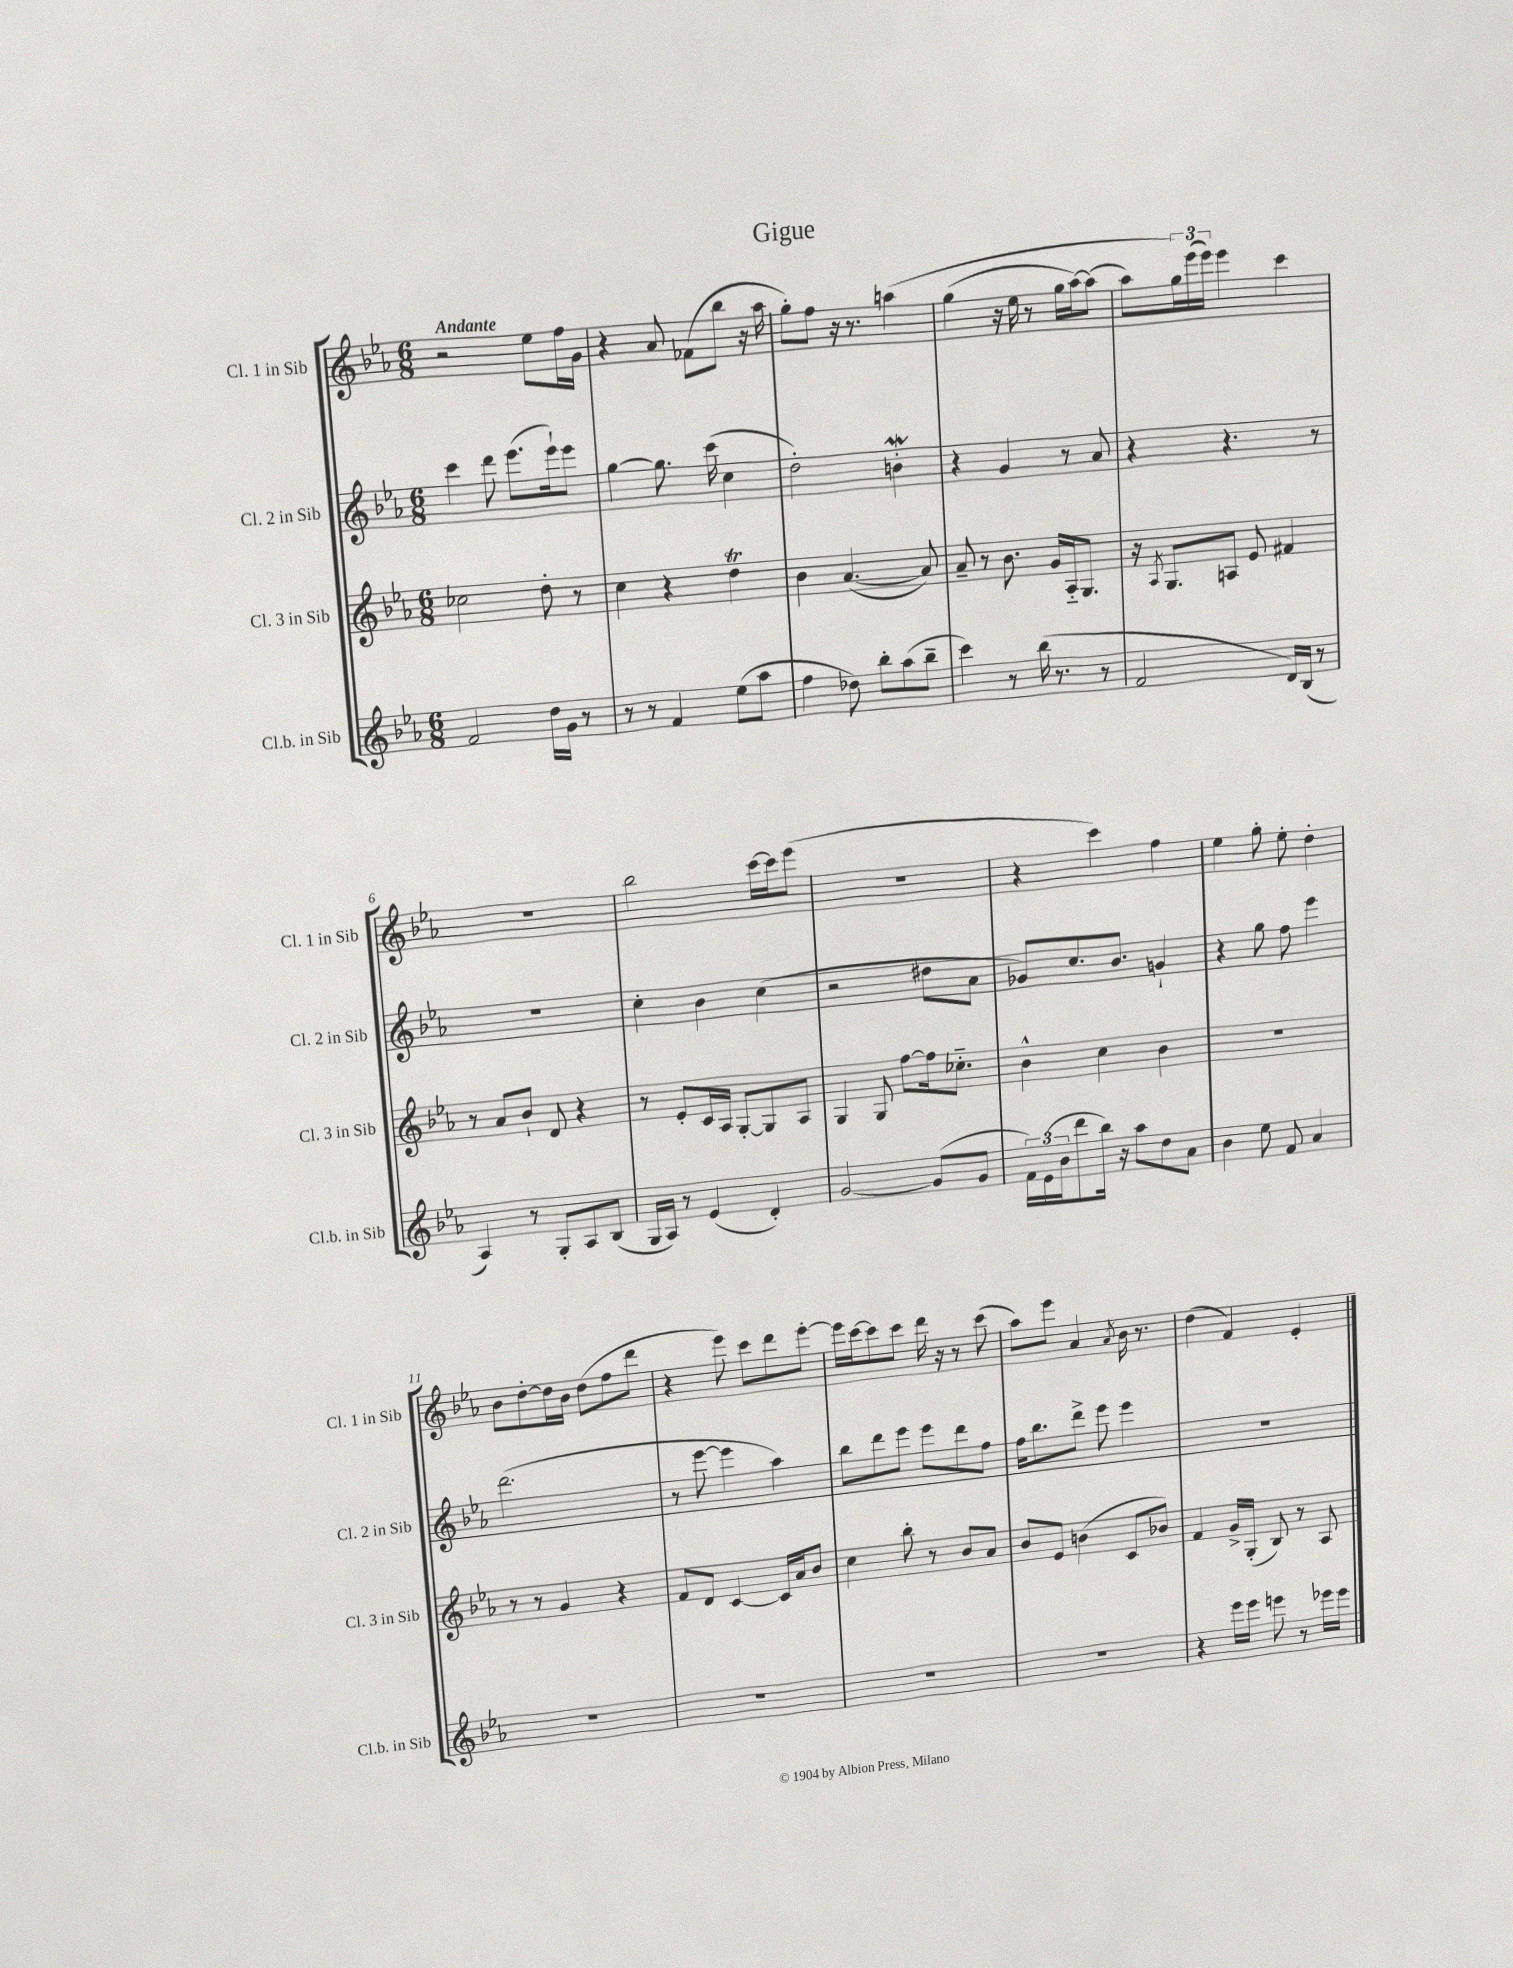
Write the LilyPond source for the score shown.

\header { title = "Gigue" }
<<
\new StaffGroup <<
\new Staff = "s0" \with { instrumentName = "Cl. 1 in Sib" shortInstrumentName = "Cl. 1 in Sib" } {
    \clef treble \key ees \major \numericTimeSignature \time 6/8 \tempo "Andante"
    r2 ees''8 f''16 g'16 |
    r4 aes'8 fes'8( bes''8 r16 aes''16 |
    g''8-.) f''8 r16 r8. a''4\( |
    g''4( r16 ees''16 r8 g''16 aes''16~) aes''8( |
    aes''8) \tuplet 3/2 { g''16\) ees'''16( ees'''16) } ees'''4 c'''4 |
    R2. |
    bes''2 c'''16~ c'''16 ees'''8( |
    R2. |
    r4 c'''4) f''4 |
    ees''4 g''8-. ees''8-. d''4-. |
    bes'8 d''8~-. d''16 bes'16 d''8( f''8 d'''8 |
    r4 ees'''8) c'''8 d'''8 ees'''8~-. |
    ees'''16 c'''16~ c'''8 c'''8 d'''16 r16 r8 c'''8( |
    aes''8) ees'''8 aes'4 \acciaccatura { aes'8 } bes'16 r8. |
    d''4( f'4) ees'4-. \bar "|." |
}
\new Staff = "s1" \with { instrumentName = "Cl. 2 in Sib" shortInstrumentName = "Cl. 2 in Sib" } {
    \clef treble \key ees \major \numericTimeSignature \time 6/8
    c'''4 d'''8 ees'''8.( ees'''16-!) ees'''8 |
    g''4~ g''8. c'''16( c''4 |
    d''2-.) b'4-.\mordent |
    r4 g'4 r8 aes'8 |
    r4 r4. r8 |
    R2. |
    c''4-. bes'4 c''4( |
    r2 dis''8 aes'8 |
    ges'8) c''8. bes'8. g'4-! |
    r4 g''8 f''8 ees'''4 |
    d'''2.( |
    r8 ees'''8~ ees'''4 aes''4) |
    bes''8 d'''8 ees'''8 ees'''8 d'''8 f''8 |
    f''16 bes''8. d'''8-> ees'''8 ees'''4 |
    R2. \bar "|." |
}
\new Staff = "s2" \with { instrumentName = "Cl. 3 in Sib" shortInstrumentName = "Cl. 3 in Sib" } {
    \clef treble \key ees \major \numericTimeSignature \time 6/8
    ces''2 d''8-. r8 |
    c''4 r4 d''4\trill |
    bes'4 aes'4.~( aes'8) |
    aes'8-- r8 bes'8. g'16 aes16-_ g8. |
    r16 \acciaccatura { aes8 } g8. a8 ees'8 fis'4 |
    r8 aes'8 bes'8-! d'8 r4 |
    r8 ees'8-. c'16 aes16 g8~-. g8 aes8 |
    g4 g8 f''8~ f''16 ces''8.-_ |
    bes'4-^ c''4 bes'4 |
    R2. |
    r8 r8 g'4 r4 |
    f'8 d'8 c'4~ c'16 aes'16 bes'8 |
    c''4 bes''8-. r8 bes'8 aes'8 |
    bes'8 ees'8 b'4( c'8 bes'8) |
    f'4 g'16-> g16-.( bes8) r8 aes8 \bar "|." |
}
\new Staff = "s3" \with { instrumentName = "Cl.b. in Sib" shortInstrumentName = "Cl.b. in Sib" } {
    \clef treble \key ees \major \numericTimeSignature \time 6/8
    f'2 d''16 g'16 r8 |
    r8 r8 f'4 ees''8( aes''8 |
    f''4 des''8) bes''8-. aes''8( bes''8-- |
    c'''4) r8 bes''16( r8. r8 |
    f'2 d'16) bes16( r8 |
    aes4) r8 g8-. aes8 bes8( |
    g16 aes16) r8 ees'4( d'4-.) |
    g'2~ g'8( g'8 |
    \tuplet 3/2 { f'16) ees'16( bes'16 } d'''8 bes''16) r16 aes''8 d''8 aes'8 |
    bes'4 ees''8 f'8 aes'4 |
    R2. |
    R2. |
    R2. |
    R2. |
    r4 ees'''16 ees'''16 e'''8 r8 ees'''16 ees'''16 \bar "|." |
}
>>
>>
